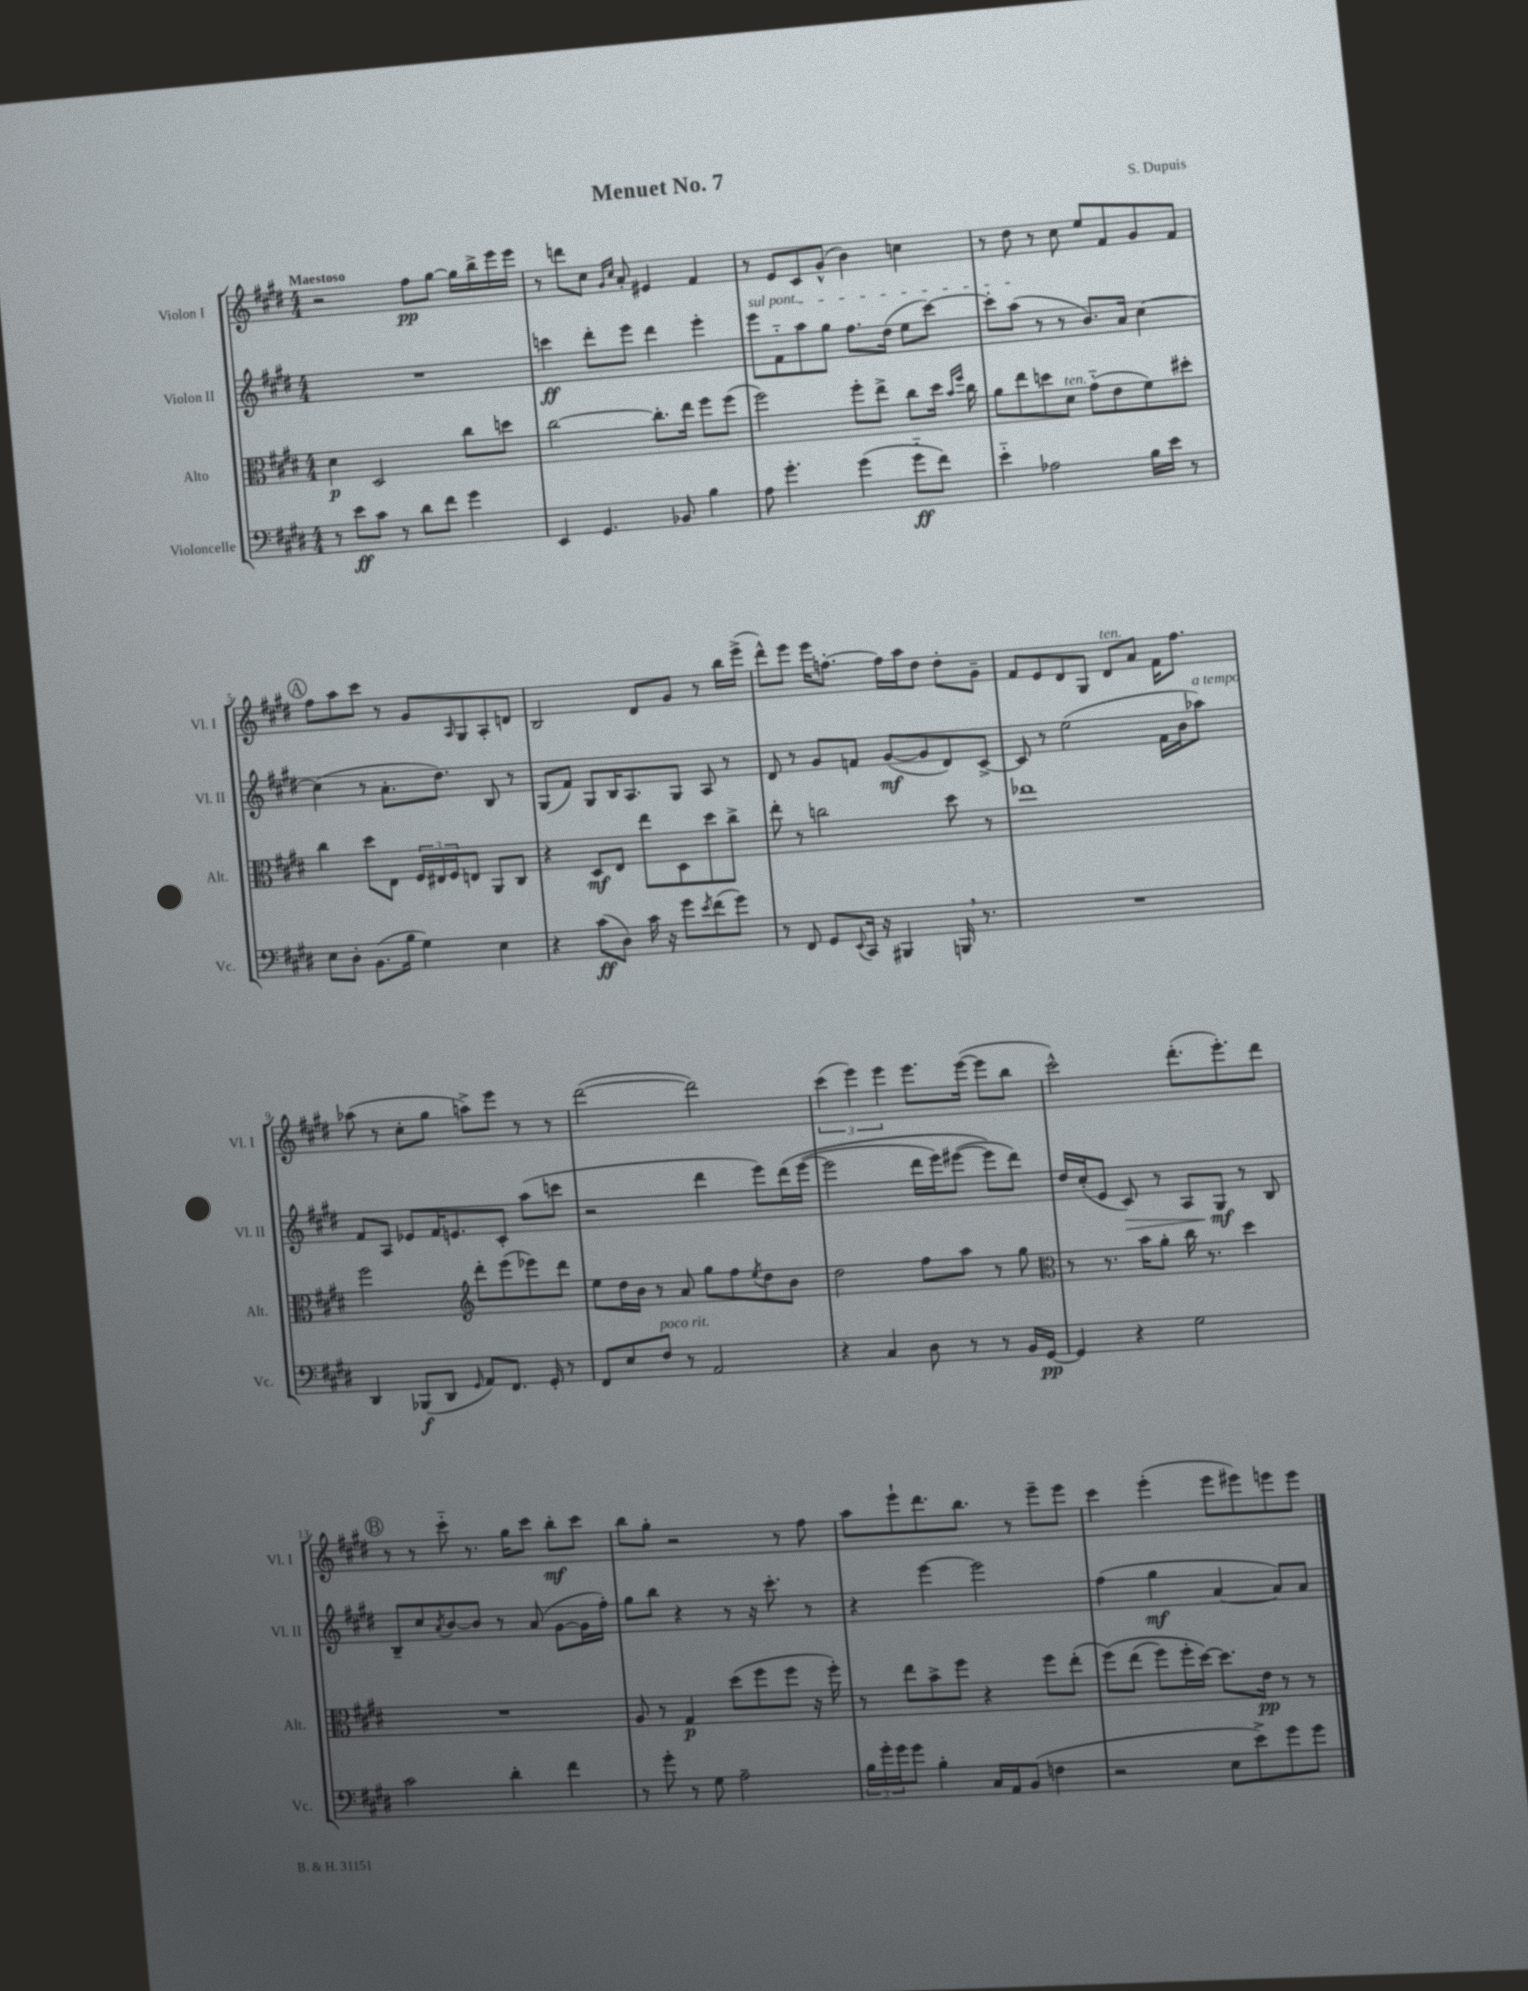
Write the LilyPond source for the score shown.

\header { title = "Menuet No. 7" composer = "S. Dupuis" }
<<
\new StaffGroup <<
\new Staff = "s0" \with { instrumentName = "Violon I" shortInstrumentName = "Vl. I" } {
    \clef treble \key e \major \numericTimeSignature \time 4/4 \tempo "Maestoso"
    r2 fis''8\pp gis''8~ gis''16 b''16-> e'''16 e'''16 |
    r8 d'''8 cis''8 \grace { gis'16 cis''16 } a'8-. eis'4 fis'4 |
    r8 e'8 cis'8 gis'8-^( b'4) c''4 |
    r8 dis''8 r8 cis''8 e''8 fis'8 gis'8 fis'8 |
    \mark \markup { \circle "A" } fis''8 a''8 cis'''8 r8 gis'8 \grace { a16 } gis8 a8-. d'8 |
    b2 dis'8 gis'8 r8 b''16 e'''16->( |
    dis'''8-^) e'''8 e'''16 f''8.~-. f''16 a''16 dis''8 dis''8-. gis'8-- |
    fis'8 e'8 dis'8 gis8 dis'8^\markup { \italic "ten." } a'8 fis'16 fis''8. |
    aes''8( r8 cis''8-. gis''8 a''8->) e'''8 r8 r8 |
    dis'''2~( dis'''2) |
    \tuplet 3/2 { cis'''4( e'''4) e'''4 } e'''8. e'''16~( e'''8 b''8 |
    cis'''2-^) dis'''8.-.( e'''8.-.) dis'''8 |
    \mark \markup { \circle "B" } r8 r8 cis'''8-_ r8. gis''16 cis'''8 b''8-.\mf cis'''8 |
    b''8 gis''8-. r2 r8 fis''8 |
    a''8 e'''8-! dis'''8. b''8. r8 e'''8-- e'''8 |
    cis'''4 e'''4-.( e'''8 eis'''8) e'''8 e'''8 \bar "|." |
}
\new Staff = "s1" \with { instrumentName = "Violon II" shortInstrumentName = "Vl. II" } {
    \clef treble \key e \major \numericTimeSignature \time 4/4
    R1 |
    c'''4\ff dis'''8-. e'''8 dis'''4 e'''4-. |
    \once \override TextSpanner.bound-details.left.text = \markup { \italic "sul pont." } e'''8\startTextSpan fis'8-_ a''8 gis''8 fis''8. dis''16( e''8 cis'''8~) |
    cis'''8-. a''8\stopTextSpan( r8 r8 b'8.) a'16 cis''4~ |
    \mark \markup { \circle "A" } cis''4( r8 a'8.-. dis''8.) b8 r8 |
    gis8( fis'8) gis8 b16 a8. gis8 a8 r8 |
    dis'8 r8 gis'8 f'8 gis'8~\mf( gis'8 dis'8) cis'8~-> |
    cis'8 r8 e''2( fis'16 b'16 aes''8^\markup { \italic "a tempo" }) |
    fis'8 a8 ees'8 fis'16 e'8. cis'8-. a''8( c'''8 |
    r2 dis'''4 e'''8) dis'''16\( e'''16~( |
    e'''2 dis'''16 e'''16) eis'''8~( eis'''8\) dis'''8) |
    dis''16 cis''16-.( e'8 cis'8\>) r8 a8 gis8\mf\! r8 b8 |
    \mark \markup { \circle "B" } b8-- cis''8 \acciaccatura { a'8 } b'8~ b'8 r8 a'8( gis'8~ gis'16 fis''16-.) |
    gis''8 b''8 r4 r8 r16 cis'''8.-. r8 |
    r4 e'''4~ e'''2 |
    fis''4( gis''4\mf a'4~ a'8) a'8 \bar "|." |
}
\new Staff = "s2" \with { instrumentName = "Alto" shortInstrumentName = "Alt." } {
    \clef alto \key e \major \numericTimeSignature \time 4/4
    dis'4\p dis2 cis''8 d''8 |
    cis''2~ cis''8.-. e''16 fis''8 fis''8( |
    fis''2) fis''8-. e''8-> cis''8 dis''16 \grace { b'16 fis''16 } cis''16 |
    a'8 e''8 d''8 dis'8^\markup { \italic "ten." } gis'8-_( e'8 fis'8) dis''8-. |
    \mark \markup { \circle "A" } cis''4 dis''8 e8 \tuplet 3/2 { fis16 eis16 fis16 } e8 a,8 cis8 |
    r4 dis8\mf e8 e''8 dis8 dis''8 cis''8-> |
    e''8-. r8 c''2 dis''8 r8 |
    ees''1 |
    fis''2 \clef treble dis'''8-. e'''8( ees'''8) dis'''8 |
    e''8 dis''16 b'16 r8 a'8 gis''8 fis''8 \acciaccatura { e''8 } dis''8 b'8 |
    dis''2 fis''8 a''8 r8 gis''8 |
    \clef alto r8 r8. b'16 a'8-. cis''16 r8. dis''4 |
    \mark \markup { \circle "B" } R1 |
    a8 r8 gis4\p dis''8( fis''8 fis''8 r16 fis''16-.) |
    r8 e''8 b'8-> fis''8 r4 fis''8 e''8-.( |
    fis''8)\( e''8( fis''8) fis''16-. dis''16~\) dis''8. e'16\pp r8 r8 \bar "|." |
}
\new Staff = "s3" \with { instrumentName = "Violoncelle" shortInstrumentName = "Vc." } {
    \clef bass \key e \major \numericTimeSignature \time 4/4
    r8 e'8\ff cis'8 r8 dis'8 fis'8 gis'4 |
    e,4 gis,4. bes,8 b4 |
    a8 gis'4.-. gis'4( gis'8-_\ff fis'8) |
    e'4-_ aes2 b16 e'16 r8 |
    \mark \markup { \circle "A" } e8 dis8-. b,8.( b16 gis4) e4 |
    r4 cis'8\ff( dis8) cis'16 r16 gis'8 \acciaccatura { e'8 } fis'8( gis'8) |
    r8 fis,8 gis,8 \appoggiatura { e,8 } cis,16 r16 bis,,4 b,,16 \breathe r8. |
    R1 |
    dis,4 bes,,8\f( dis,8 \grace { gis,16 } a,8) fis,8. gis,16-. r8 |
    fis,8 e8 fis8^\markup { \italic "poco rit." } r8 a,2 |
    r4 cis4 dis8 r8 r8 b,16 gis,16~\pp |
    gis,4 r4 gis2 |
    \mark \markup { \circle "B" } cis'2 dis'4-. fis'4 |
    r8 gis'8-. r8 gis8 a2-- |
    \tuplet 3/2 { b16 gis'16-. gis'16 } gis'8 b4-. cis16 a,16 b,8( f4 |
    r2 e8 e'8->) gis'8 gis'8 \bar "|." |
}
>>
>>
